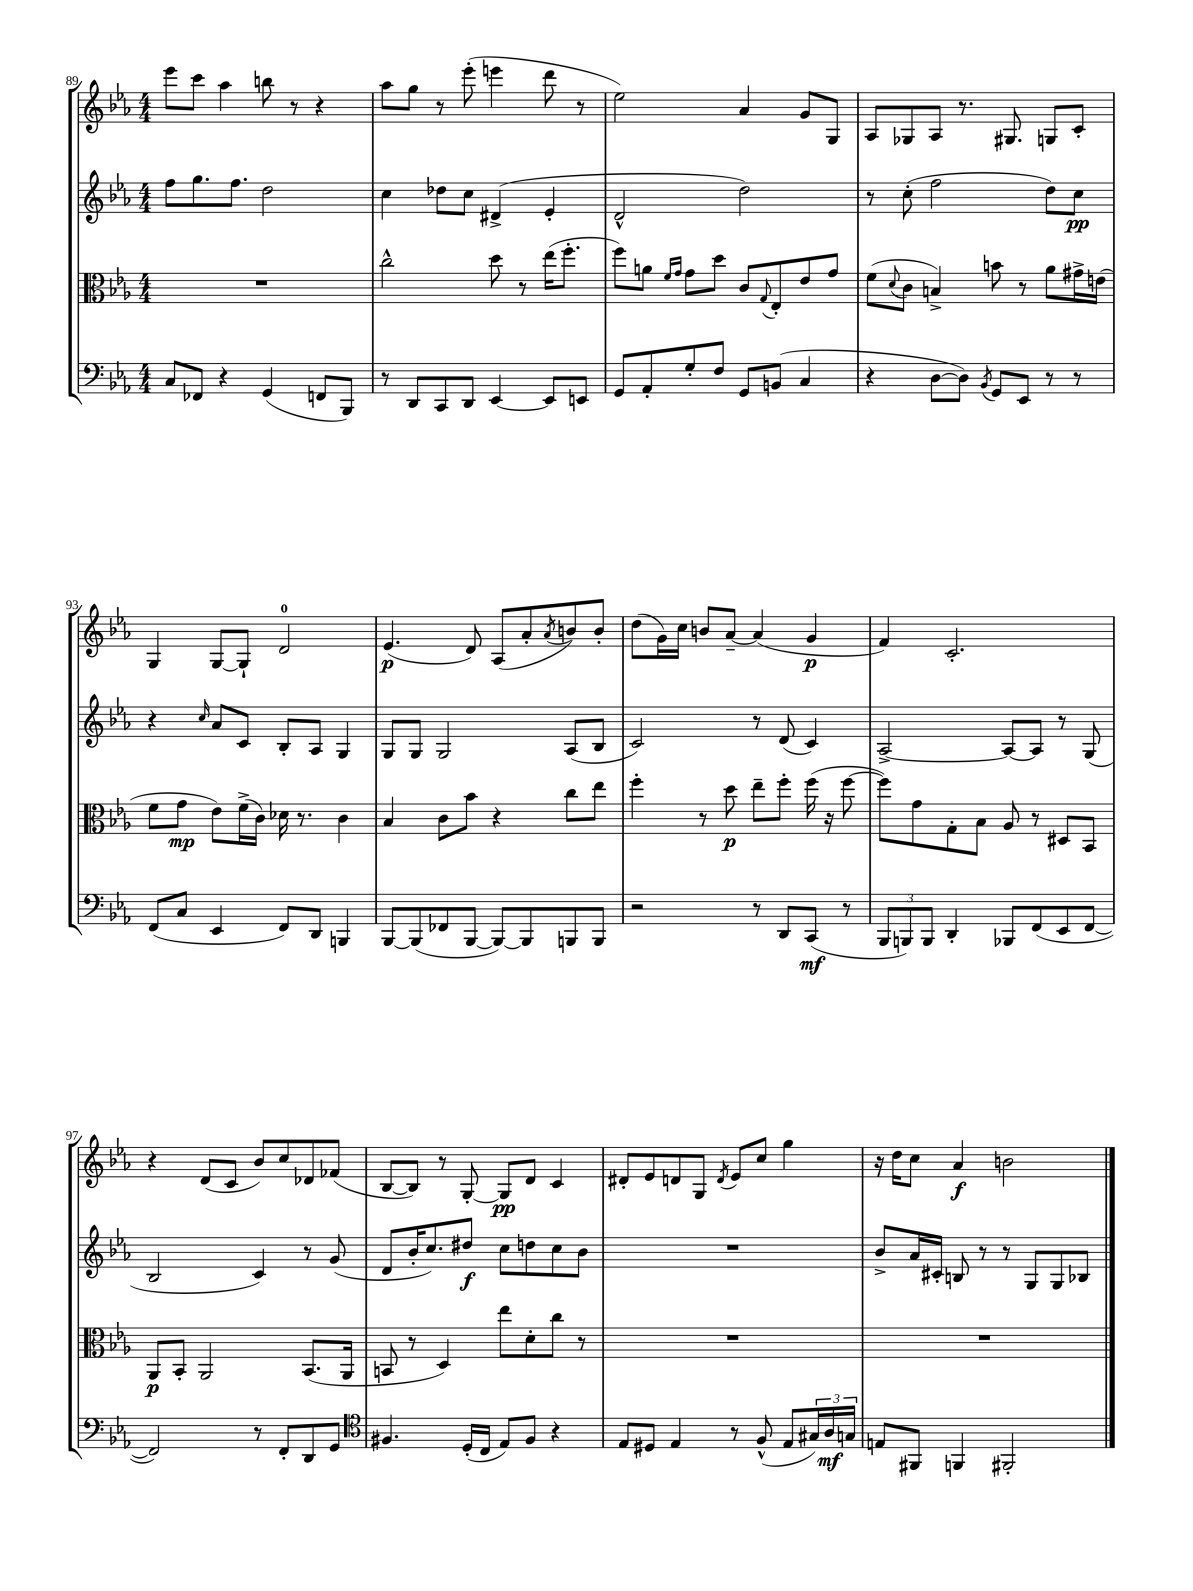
<<
\new StaffGroup <<
\new Staff = "s0" {
    \clef treble \key ees \major \numericTimeSignature \time 4/4
    ees'''8 c'''8 aes''4 b''8 r8 r4 |
    aes''8 g''8 r8 ees'''8-.( e'''4 d'''8 r8 |
    ees''2) aes'4 g'8 g8 |
    aes8 ges8 aes8 r8. gis8. g8 c'8-. |
    g4 g8~ g8-! d'2-0 |
    ees'4.\p( d'8) aes8( aes'8-. \acciaccatura { aes'8 } b'8) b'8-. |
    d''8( g'16) c''16 b'8 aes'8~-- aes'4( g'4\p |
    f'4) c'2.-. |
    r4 d'8( c'8 bes'8) c''8 des'8 fes'8( |
    bes8~ bes8) r8 g8~-. g8\pp d'8 c'4 |
    dis'8-. ees'8 d'8 g8 \acciaccatura { d'8 } ees'8 c''8 g''4 |
    r16 d''16 c''8 aes'4\f b'2 \bar "|." |
}
\new Staff = "s1" {
    \clef treble \key ees \major \numericTimeSignature \time 4/4
    f''8 g''8. f''8. d''2 |
    c''4 des''8 c''8 dis'4->( ees'4-. |
    d'2-^ d''2) |
    r8 c''8-.( f''2 d''8) c''8\pp |
    r4 \grace { c''16 } aes'8 c'8 bes8-. aes8 g4 |
    g8 g8 g2 aes8( bes8 |
    c'2) r8 d'8( c'4) |
    aes2~-> aes8~ aes8 r8 g8( |
    bes2 c'4) r8 g'8( |
    d'8 bes'16-. c''8.) dis''8\f c''8 d''8 c''8 bes'8 |
    R1 |
    bes'8-> aes'16 cis'16-. b8 r8 r8 g8 g8 bes8 \bar "|." |
}
\new Staff = "s2" {
    \clef alto \key ees \major \numericTimeSignature \time 4/4
    R1 |
    c''2-^ d''8 r8 ees''16( f''8.-. |
    f''8) a'8 \grace { f'16 g'16 } g'8 d''8 c'8 \appoggiatura { g8 } ees8-. ees'8 g'8 |
    f'8( \appoggiatura { d'8 } c'8 b4->) b'8 r8 aes'8 gis'16-> e'16( |
    f'8 g'8\mp ees'8) f'16->( c'16) des'16 r8. c'4 |
    bes4 c'8 bes'8 r4 c''8 ees''8 |
    f''4-. r8 d''8\p ees''8-- f''8-. f''16( r16 f''8~ |
    f''8) g'8 g8-. bes8 aes8 r8 dis8 bes,8 |
    aes,8\p bes,8-. aes,2 bes,8.( aes,16 |
    b,8 r8 d4) ees''8 d'8-. c''8 r8 |
    R1 |
    R1 \bar "|." |
}
\new Staff = "s3" {
    \clef bass \key ees \major \numericTimeSignature \time 4/4
    c8 fes,8 r4 g,4( f,8 bes,,8) |
    r8 d,8 c,8 d,8 ees,4~ ees,8 e,8 |
    g,8 aes,8-. g8-. f8 g,8 b,8( c4 |
    r4 d8~ d8) \acciaccatura { bes,8 } g,8 ees,8 r8 r8 |
    f,8( c8 ees,4 f,8) d,8 b,,4 |
    bes,,8~ bes,,8( fes,8 bes,,8~ bes,,8~) bes,,8 b,,8 b,,8 |
    r2 r8 d,8 c,8\mf( r8 |
    \tuplet 3/2 { bes,,8 b,,8) b,,8 } d,4-. bes,,8 f,8( ees,8 f,8~ |
    f,2) r8 f,8-. d,8 g,8 |
    \clef tenor fis4. d16-.( c16 ees8) fis8 r4 |
    ees8 dis8 ees4 r8 f8-^( ees8 \tuplet 3/2 { gis16) aes16\mf g16 } |
    e8 fis,8 f,4 fis,2-. \bar "|." |
}
>>
>>
\layout { \context { \Score currentBarNumber = #89 } }
